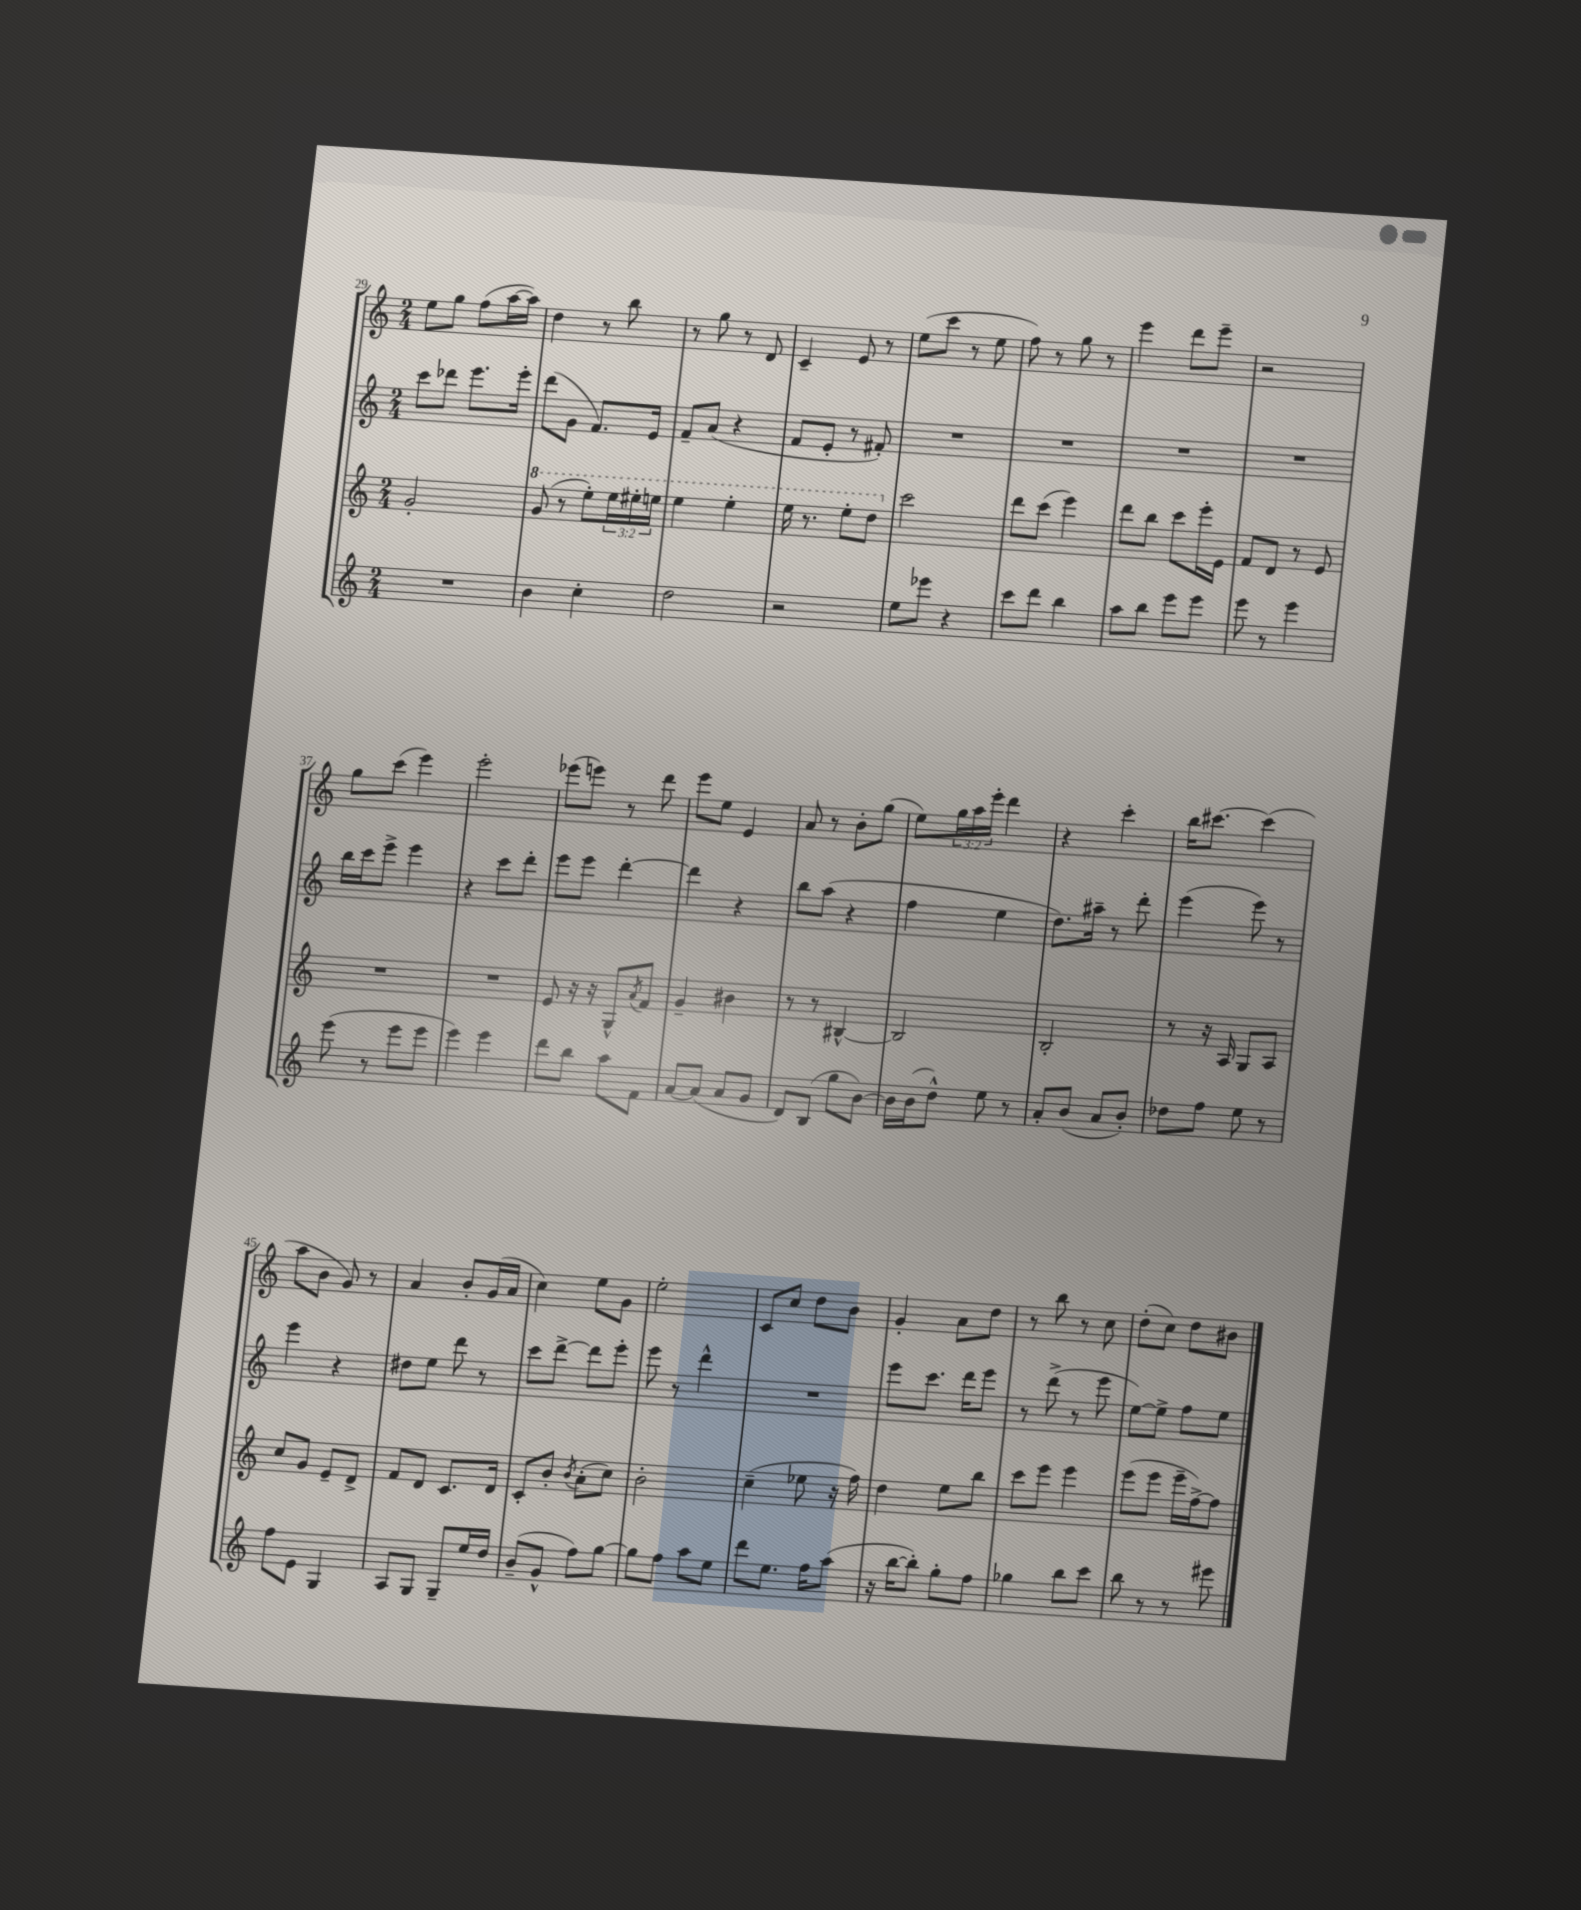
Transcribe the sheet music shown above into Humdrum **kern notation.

**kern	**kern	**kern	**kern
*staff4	*staff3	*staff2	*staff1
*clefG2	*clefG2	*clefG2	*clefG2
*k[]	*k[]	*k[]	*k[]
*M2/4	*M2/4	*M2/4	*M2/4
2r	2g'	8ccc	8ee
.	.	8ddd-	8gg
.	.	8.eee	(8ff
.	.	.	[16aa
.	.	16eee'	16aa])
=	=	=	=
4b	(8gg	(8ddd	4dd
.	8r	8g	.
4cc'	8eee')	8.f)	8r
.	24eee	.	8bb
.	24eee#'	.	.
.	.	16e	.
.	24eee	.	.
=	=	=	=
2dd	4eee	8f~	8r
.	.	(8a	8gg
.	4eee'	4r	8r
.	.	.	8d
=	=	=	=
2r	16eee	8f	4c~
.	8.r	.	.
.	.	8e'	.
.	8eee'	8r	8e
.	8ddd	8f#')	8r
=	=	=	=
8ee	2ccc	2r	(8ee
8eee-	.	.	8ccc
4r	.	.	8r
.	.	.	8ee
=	=	=	=
8ccc	8ddd	2r	8ff)
8ddd	(8ccc	.	8r
4bb	4eee)	.	8gg
.	.	.	8r
=	=	=	=
8aa	8ddd	2r	4eee
8bb	8bb	.	.
8eee	8ccc	.	8ddd
8eee	16eee'	.	8eee~
.	16e	.	.
=	=	=	=
8eee	8f	2r	2r
8r	8d	.	.
4eee	8r	.	.
.	8e	.	.
=	=	=	=
(8eee	2r	16bb	8gg
.	.	16ccc	.
8r	.	8eee^	(8ccc
8eee	.	4eee	4eee)
8eee	.	.	.
=	=	=	=
4eee)	2r	4r	2eee'
4eee	.	8ccc	.
.	.	8ddd'	.
=	=	=	=
8ddd	8e	8eee	(8eee-
8bb	16r	8eee	8eee)
.	16r	.	.
8aa	8G^^	[4ddd'	8r
.	8qa	.	.
8f	8f	.	8ddd
=	=	=	=
[8a	4g~	4ddd]	8eee
(8a]	.	.	8ee
8a	4b#	4r	4e
8g	.	.	.
=	=	=	=
8d)	8r	8bb	8a
(8B	8r	(8aa	8r
8gg	[4B#^^	4r	8b'
[8b)	.	.	(8gg
=	=	=	=
16b]	2B#]	4ff	8ee)
(16b	.	.	.
8dd^^)	.	.	24gg
.	.	.	24aa
.	.	.	24eee'
8ee	.	4ee	4ddd
8r	.	.	.
=	=	=	=
8a'	2B'	8.dd)	4r
(8b	.	.	.
.	.	16aa#~	.
8a	.	8r	4ccc'
8b')	.	8ddd'	.
=	=	=	=
8dd-	8r	(4eee	16bb
.	.	.	[8.ccc#
8ff	16r	.	.
.	16A	.	.
8ee	8G	8eee)	(4ccc#]
8r	8A	8r	.
=	=	=	=
8ff	8cc	4eee	8aa
8e	8g	.	8b
4G	8e~	4r	8g)
.	8d^	.	8r
=	=	=	=
8A	8f	8dd#	4a
8G	8d	8ee	.
8G~	8.c	8ddd	8b'
16ee	.	8r	(16g
16dd	16d	.	16a
=	=	=	=
(8b~	8c'	8ccc	4cc)
8g^^	8b'	[8ddd^	.
.	8qb	.	.
8ff)	(8a'	8ddd]	8ee
[8gg	8cc)	8eee'	8g
=	=	=	=
8gg]	2b'	8eee	2ee'
8ff	.	8r	.
8aa	.	4ddd^^	.
8ee	.	.	.
=	=	=	=
8ddd	(4cc~	2r	8c
8.ee	.	.	8cc
.	8ee-	.	8dd
16ff	.	.	.
(8aa	16r	.	8b
.	16ff)	.	.
=	=	=	=
16r	4dd	8eee	4g'
[16bb	.	.	.
8bb'])	.	8.ccc	.
8gg'	8ee	.	8a
.	.	16ddd	.
8ff	8bb	8eee	8dd
=	=	=	=
4gg-	8ccc	8r	8r
.	8eee	(8ddd^	8bb
8bb	4eee	8r	8r
8ccc	.	8eee	8cc
=	=	=	=
8bb	(8eee	[8ee)	(8dd'
8r	8eee	8ee^]	8cc)
8r	16eee~	8ff	8dd
.	[16ff^)	.	.
8eee#	8ff]	8ee	8b#
==	==	==	==
*-	*-	*-	*-
